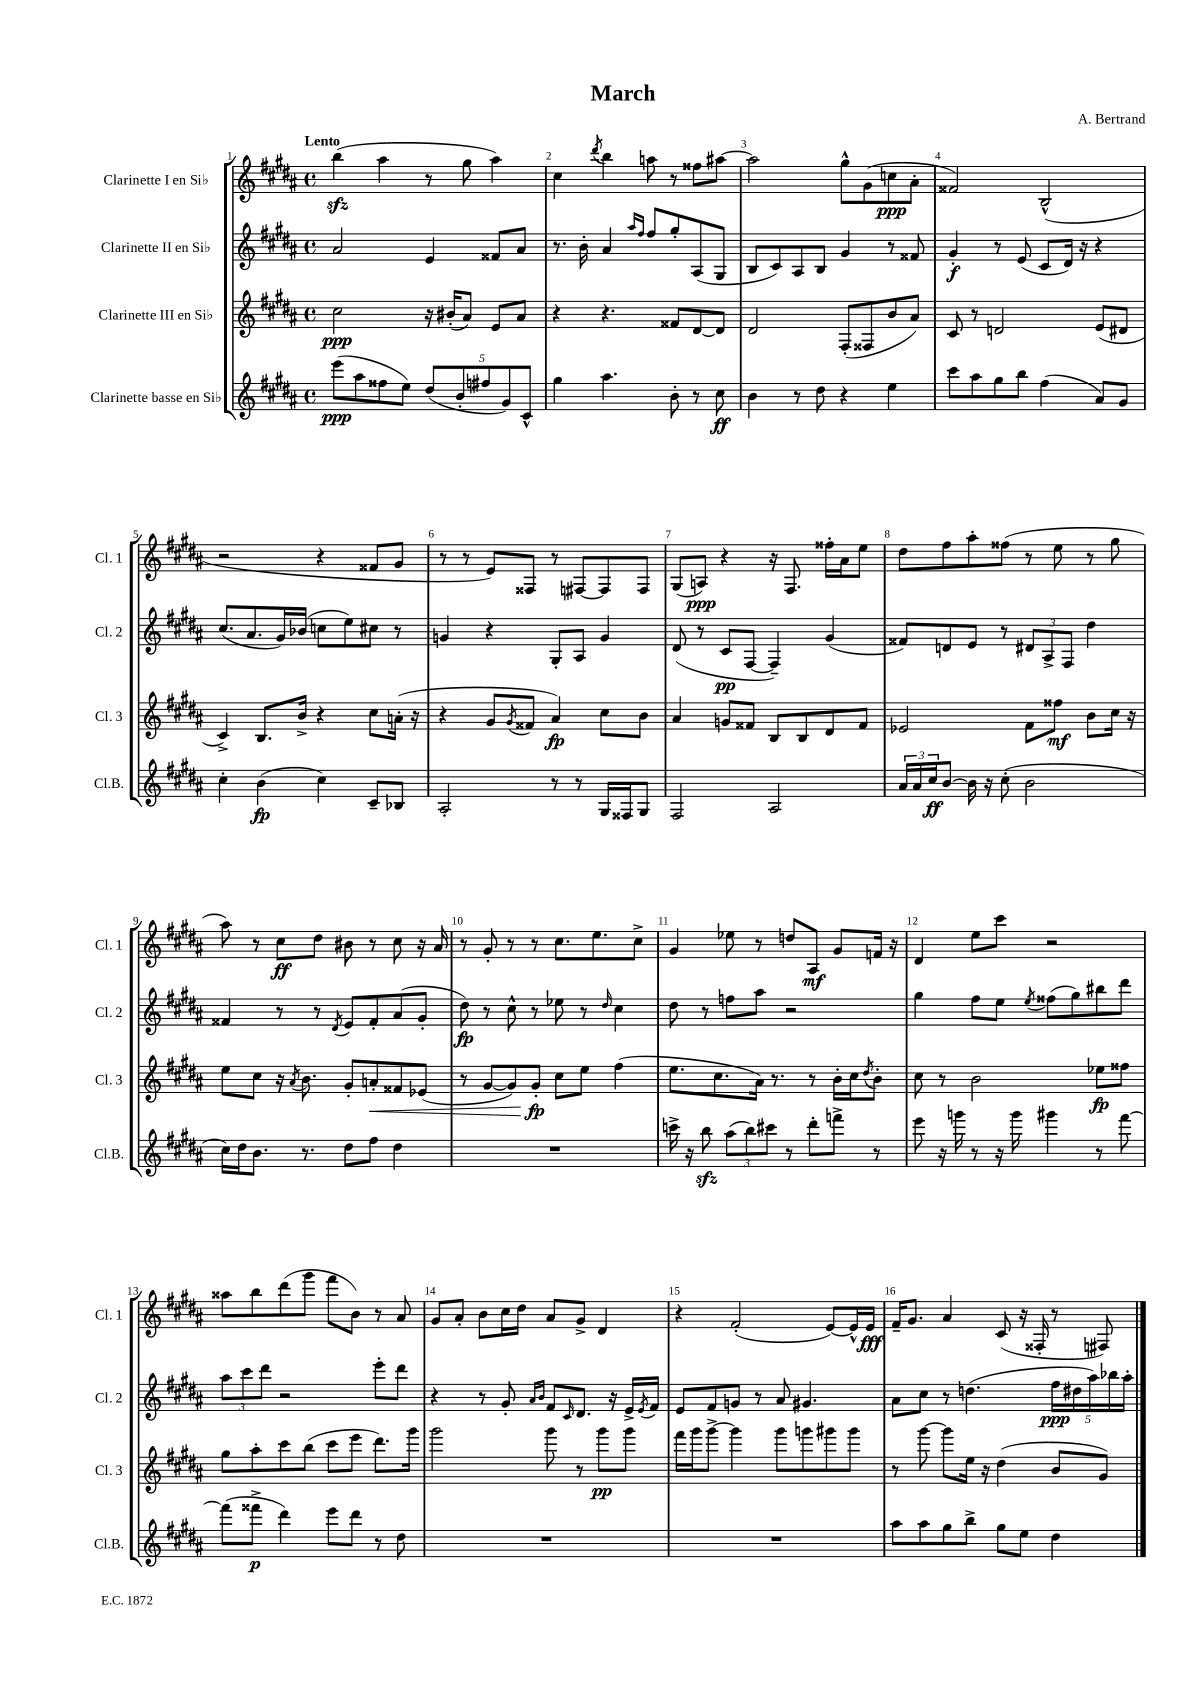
\header { title = "March" composer = "A. Bertrand" }
<<
\new StaffGroup <<
\new Staff = "s0" \with { instrumentName = "Clarinette I en Sib" shortInstrumentName = "Cl. 1" } {
    \clef treble \key b \major \defaultTimeSignature \time 4/4 \tempo "Lento"
    b''4\sfz( ais''4 r8 gis''8 ais''4) |
    cis''4 \acciaccatura { dis'''8 } b''4 a''8 r8 fisis''8 ais''8~ |
    ais''2 gis''8-^ gis'8( c''8\ppp ais'8-. |
    fisis'2) b2-^( |
    r2 r4 fisis'8 gis'8 |
    r8 r8 e'8) fisis8 r8 fis8~ fis8 fis8 |
    gis8( a8\ppp) r4 r16 fis8. fisis''16-. ais'16 e''8 |
    dis''8 fis''8 ais''8-. fisis''8( r8 e''8 r8 gis''8 |
    ais''8) r8 cis''8\ff dis''8 bis'8 r8 cis''8 r16 ais'16 |
    r8 gis'8-. r8 r8 cis''8. e''8. cis''8-> |
    gis'4 ees''8 r8 d''8 ais8\mf gis'8 f'16 r16 |
    dis'4 e''8 cis'''8 r2 |
    aisis''8 b''8 dis'''8( gis'''8 fis'''8 b'8) r8 ais'8 |
    gis'8 ais'8-. b'8 cis''16 dis''16 ais'8 gis'8-> dis'4 |
    r4 fis'2-.( e'8~) e'16-^ e'16\fff |
    fis'16-- gis'8. ais'4 cis'8( r16 fisis16-. r8 fis8) \bar "|." |
}
\new Staff = "s1" \with { instrumentName = "Clarinette II en Sib" shortInstrumentName = "Cl. 2" } {
    \clef treble \key b \major \defaultTimeSignature \time 4/4
    ais'2 e'4 fisis'8 ais'8 |
    r8. b'16-. ais'4 \grace { ais''16 fis''16 } fis''8 gis''8-. ais8( gis8 |
    b8 cis'8) ais8 b8 gis'4 r8 fisis'8 |
    gis'4-.\f r8 e'8( cis'8 dis'16) r16 r4 |
    cis''8.( ais'8. gis'16) bes'16( c''8 e''8) cis''8 r8 |
    g'4 r4 gis8-. ais8 g'4 |
    dis'8( r8 cis'8\pp fis8~ fis4--) gis'4( |
    fisis'8) d'8 e'8 r8 \tuplet 3/2 { dis'8 ais8-> fis8 } dis''4 |
    fisis'4 r8 r8 \acciaccatura { dis'8 } e'8 fisis'8-. ais'8( gis'8-. |
    dis''8\fp) r8 cis''8-^ r8 ees''8 r8 \grace { dis''16 } cis''4 |
    dis''8 r8 f''8 ais''8 r2 |
    gis''4 fis''8 e''8 \acciaccatura { e''8 } fisis''8( gis''8) bis''8 dis'''8 |
    \tuplet 3/2 { ais''8 cis'''8 dis'''8 } r2 e'''8-. dis'''8 |
    r4 r8 gis'8-. \grace { ais'16 b'16 } fis'8 \grace { cis'16 } dis'8. r16 e'16-> \acciaccatura { e'8 } fis'16 |
    e'8 fis'8 g'8 r8 ais'8 gis'4. |
    ais'8 cis''8 r8 d''4.( \tuplet 5/4 { fis''16\ppp dis''16 ais''16) bes''16 ais''16-. } \bar "|." |
}
\new Staff = "s2" \with { instrumentName = "Clarinette III en Sib" shortInstrumentName = "Cl. 3" } {
    \clef treble \key b \major \defaultTimeSignature \time 4/4
    cis''2\ppp r16 bis'16-.( ais'8) e'8 ais'8 |
    r4 r4. fisis'8 dis'8~ dis'8 |
    dis'2 fis8-.( fisis8 b'8 ais'8) |
    cis'8 r8 d'2 e'8( dis'8 |
    cis'4->) b8. b'16-> r4 cis''8 a'16-.( r16 |
    r4 gis'8 \acciaccatura { gis'8 } fisis'8 ais'4\fp) cis''8 b'8 |
    ais'4 g'8 fisis'8 b8 b8 dis'8 fisis'8 |
    ees'2 fis'8 fisis''8\mf b'8 cis''16 r16 |
    e''8 cis''8 r16 \acciaccatura { ais'8 } b'8. gis'8-. a'8-.\< fisis'8 ees'8( |
    r8 gis'8~ gis'8) gis'8-.\fp\! cis''8 e''8 fis''4( |
    e''8. cis''8. ais'16) r8. r8 b'16-. cis''16 \acciaccatura { dis''8 } b'8-. |
    cis''8 r8 b'2 ees''8\fp fisis''8 |
    gis''8 ais''8-. cis'''8 b''8( cis'''8 e'''8 dis'''8.) gis'''16 |
    gis'''2 gis'''8 r8 gis'''8\pp gis'''8 |
    fis'''16 gis'''16 gis'''8~-> gis'''4 gis'''8 g'''8 gis'''8 gis'''8 |
    r8 gis'''8~ gis'''8 e''16 r16 dis''4( b'8 gis'8) \bar "|." |
}
\new Staff = "s3" \with { instrumentName = "Clarinette basse en Sib" shortInstrumentName = "Cl.B." } {
    \clef treble \key b \major \defaultTimeSignature \time 4/4
    e'''8\ppp( ais''8 fisis''8 e''8) \tuplet 5/4 { dis''8( b'8-. fis''8 gis'8) cis'8-^ } |
    gis''4 ais''4. b'8-. r8 cis''8\ff |
    b'4 r8 dis''8 r4 e''4 |
    cis'''8 ais''8 gis''8 b''8 fis''4( ais'8) gis'8 |
    cis''4-. b'4\fp( cis''4) cis'8-- bes8 |
    ais2-. r8 r8 gis16 fisis16 gis8 |
    fis2 ais2 |
    \tuplet 3/2 { ais'16 ais'16 cis''16\ff } b'8~ b'16 r16 cis''8-.( b'2 |
    cis''16) dis''16 b'8. r8. dis''8 fis''8 dis''4 |
    R1 |
    c'''16-> r16 b''8\sfz \tuplet 3/2 { ais''8( b''8) cis'''8 } r8 dis'''8-. f'''8-> r8 |
    e'''8 r16 g'''16 r8 r16 g'''16 gis'''4 r8 fis'''8~ |
    fis'''8( fisis'''8->\p dis'''4) e'''8 dis'''8 r8 dis''8 |
    R1 |
    R1 |
    ais''8 ais''8 gis''8 b''8-> gis''8 e''8 dis''4 \bar "|." |
}
>>
>>
\layout { \context { \Score \override BarNumber.break-visibility = ##(#f #t #t) barNumberVisibility = #all-bar-numbers-visible } }
